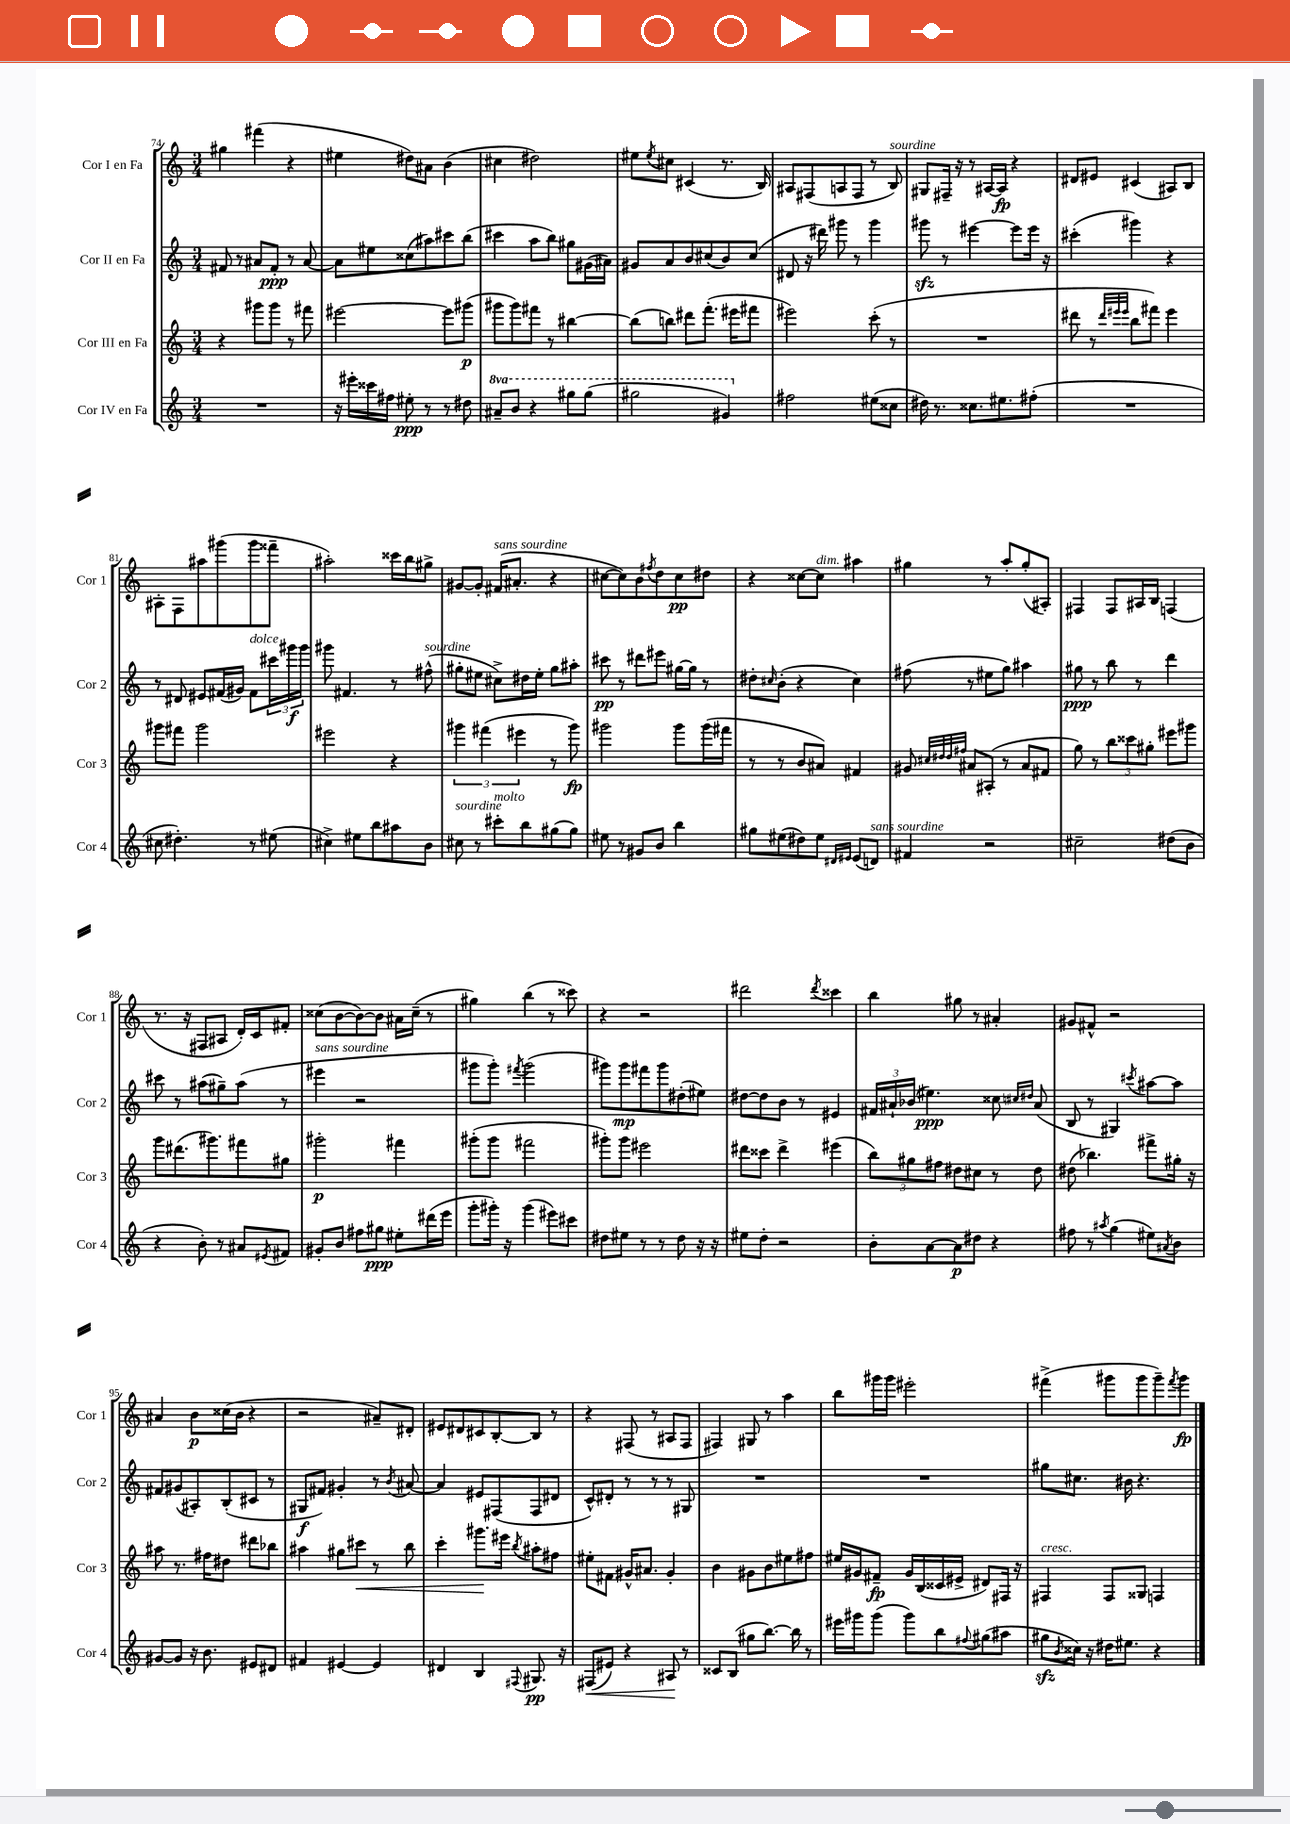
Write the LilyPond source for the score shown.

<<
\new StaffGroup <<
\new Staff = "s0" \with { instrumentName = "Cor I en Fa" shortInstrumentName = "Cor 1" } {
    \clef treble \key c \major \numericTimeSignature \time 3/4
    gis''4 fis'''4( r4 |
    eis''4 dis''8) ais'8 b'4( |
    cis''4 dis''2) |
    eis''8 \acciaccatura { eis''8 } cis''8 cis'4( r8. b16) |
    ais8 fis8( a8 fis8 r8 b8^\markup { \italic "sourdine" }) |
    gis8 fis16-- r16 r8 ais16~ ais16\fp r4 |
    dis'8 eis'8 cis'4( ais8) b8 |
    ais8-. f8 ais''8 gis'''8( gis'''8 fisis'''8-- |
    ais''2-.) cisis'''16 b''16 gis''8-> |
    gis'8~ gis'8-. fis'16^\markup { \italic "sans sourdine" }( ais'8.-. r4 |
    cis''8~ cis''8) b'8 \acciaccatura { fis''8 } d''8 cis''8\pp dis''8 |
    r4 cisis''8~ cisis''8^\markup { \italic "dim." } ais''4 |
    gis''4 r8 a''8-. gis''8-.( ais8-.) |
    fis4 fis8 ais16 b16 f4( |
    r8. r16 fis8 ais8 d'16-.) c'16 fis'8-. |
    cisis''8( b'8~ b'8~) b'8 ais'16 cisis''16--( r8 |
    gis''4) b''4( r8 cisis'''8) |
    r4 r2 |
    dis'''2 \acciaccatura { dis'''8 } cisis'''4 |
    b''4 gis''8 r8 ais'4-. |
    gis'8 fis'8-^ r2 |
    ais'4 b'8\p cisis''16( b'16 r4 |
    r2 ais'8--) dis'8-. |
    eis'8 dis'8 cis'8 b8~-. b8 r8 |
    r4 fis8( r8 ais8 fis8 |
    fis4) gis8 r8 a''4 |
    b''8 gis'''16 gis'''16 eis'''2-. |
    fis'''4->( gis'''8 gis'''8 gis'''8--) \acciaccatura { fis'''8 } gis'''8\fp \bar "|." |
}
\new Staff = "s1" \with { instrumentName = "Cor II en Fa" shortInstrumentName = "Cor 2" } {
    \clef treble \key c \major \numericTimeSignature \time 3/4
    fis'8 r8 ais'8 fis'8-.\ppp r8 ais'8~ |
    ais'8 eis''8 cisis''8( ais''8) cis'''8 b''8( |
    cis'''4 a''8 b''8) gis''8 gis'16( ais'16) |
    gis'8 a'8 b'8 cis''8( b'8) cis''8( |
    dis'8 r16 dis'''16) gis'''8 r8 gis'''4 |
    gis'''8\sfz r8 eis'''4~ eis'''8 eis'''16 r16 |
    cis'''4-.( gis'''4) r4 |
    r8 dis'8 eis'8 fis'16( gis'16) fis'8^\markup { \italic "dolce" } \tuplet 3/2 { cis'''16 gis'''16\f gis'''16 } |
    gis'''8 fis'4. r8 fis''8-^^\markup { \italic "sourdine" }( |
    gis''8-. eis''8 cis''8->) dis''16 eis''16-. gis''8 ais''8-. |
    cis'''8\pp r8 dis'''8 eis'''8 gis''16~ gis''16 r8 |
    dis''8-. \grace { cis''16 } b'8-.( r4 cis''4) |
    fis''8( r8 eis''8 g''8) ais''4 |
    gis''8\ppp r8 b''8 r8 d'''4 |
    cis'''8 r8 ais''8( gis''8--) ais''8( r8 |
    eis'''4^\markup { \italic "sans sourdine" } r2 |
    gis'''8 gis'''8-.) \acciaccatura { fis'''8 } gis'''2( |
    gis'''8) gis'''8\mp fis'''8 gis'''8 dis''8-.( eis''8) |
    dis''8~ dis''8 b'8 r8 eis'4 |
    \tuplet 3/2 { fis'16 ais'16-! bes'16( } eis''4.\ppp) cisis''8 \grace { cis''16 dis''16 } ais'8( |
    b8 r8 gis4) \acciaccatura { cis'''8 } ais''8~ ais''8 |
    fis'8 gis'8( ais8-.) b8-.( cis'8 r8 |
    gis8\f fis'8) gis'4-. r8 \acciaccatura { b'8 } ais'8~ |
    ais'4 eis'8 fis8( fis8 dis'8 |
    c'8-^) dis'8-. r8 r8 r8 gis8 |
    R2. |
    R2. |
    gis''8 cis''8. bis'16 r4. \bar "|." |
}
\new Staff = "s2" \with { instrumentName = "Cor III en Fa" shortInstrumentName = "Cor 3" } {
    \clef treble \key c \major \numericTimeSignature \time 3/4
    r4 gis'''8 gis'''8 r8 fis'''8 |
    eis'''2~ eis'''8 gis'''8\p( |
    gis'''8 gis'''8) fis'''8 r8 bis''4~ |
    bis''8( b''8) dis'''8 f'''8.-.( eis'''16 fis'''8 |
    eis'''2) c'''8-.( r8 |
    R2. |
    dis'''8 r8 \grace { dis'''32 eis'''32 eis'''32 } b''8 fis'''8) eis'''4 |
    gis'''8 fis'''8 gis'''2 |
    eis'''2 r4 |
    \tuplet 3/2 { gis'''4 fis'''4( eis'''4 } r8 gis'''8\fp) |
    gis'''2 gis'''8 gis'''16( fis'''16 |
    r8 r8 b'8 ais'8) fis'4 |
    gis'8 \grace { cis''32 dis''32 dis''32 fis''32 } ais'8 ais8-.( r8 ais'8 fis'8 |
    g''8) r8 \tuplet 3/2 { b''8 cisis'''8 gis''8-. } eis'''8 gis'''8 |
    g'''8 dis'''8.( gis'''8.) fis'''8 gis''8 |
    gis'''2-.\p fis'''4 |
    gis'''8-.( gis'''8 fis'''2 |
    gis'''8-.) gis'''8 eis'''2 |
    dis'''8 cisis'''8 dis'''4-> eis'''4( |
    \tuplet 3/2 { b''8) gis''8 fis''8 } dis''8 cis''8 r8 dis''8 |
    dis''8( bes''4.) fis'''8-> gis''16-. r16 |
    ais''8 r8. fis''16 dis''8 dis'''8 bes''8 |
    ais''4 gis''8 cis'''8\< r8 b''8 |
    c'''4-. gis'''8.\! eis'''16 \acciaccatura { b''8 } ais''8-. fis''8 |
    eis''8-. fis'8 gis'16-^ ais'8. gis'4-. |
    b'4 gis'8 b'8 eis''8 fis''8 |
    eis''16 gis'16 fis'8--\fp gis'16 b16( cisis'16 eis'16-> dis'8) fis16 r16 |
    fis4^\markup { \italic "cresc." } fis8 gisis8 f4 \bar "|." |
}
\new Staff = "s3" \with { instrumentName = "Cor IV en Fa" shortInstrumentName = "Cor 4" } {
    \clef treble \key c \major \numericTimeSignature \time 3/4 \set Staff.ottavationMarkups = #ottavation-simple-ordinals
    R2. |
    r16 eis'''16-. cisis'''16 fis''16 eis''8-.\ppp r8 r8 dis''8 |
    \ottava #1 ais''8-- b''8 r4 gis'''8 gis'''8( |
    gis'''2 gis''4) \ottava #0 |
    fis''2 eis''8( cisis''8 |
    dis''16) r8. cisis''8. eis''8. fis''8-.( |
    R2. |
    cis''8 dis''4.-.) r8 eis''8( |
    cis''4->) eis''8 b''8 ais''8 b'8 |
    cis''8^\markup { \italic "sourdine" } r8 cis'''8-.^\markup { \italic "molto" } b''8 gis''8( gis''8) |
    eis''8 r8 gis'8 b'8 b''4 |
    gis''8 eis''8( dis''8) eis''8 \grace { dis'16 eis'16 } eis'8( d'8^\markup { \italic "sans sourdine" }) |
    fis'4 r2 |
    cis''2-- dis''8( b'8 |
    r4 b'8-.) r8 ais'8 \acciaccatura { eis'8 } fis'8 |
    gis'8-. b'8 fis''8 gis''8\ppp eis''8-. dis'''16( e'''16 |
    g'''8-. gis'''16-.) r16 gis'''4( eis'''8) cis'''8 |
    dis''8 eis''8 r8 r8 dis''8 r16 r16 |
    eis''8 d''8-. r2 |
    b'8-. a'8~ a'8\p dis''8 r4 |
    fis''8 r8 \acciaccatura { ais''8 } g''4( eis''8) \acciaccatura { ais'8 } b'8 |
    gis'8~ gis'8 r16 b'8. eis'8 dis'8 |
    fis'4 eis'4~ eis'4 |
    dis'4 b4 \appoggiatura { fis8 } gis8.\pp r16 |
    fis8\<( eis'8) r4 ais8\! r8 |
    cisis'8 b8( gis''8 b''8.~) b''16 r8 |
    eis'''16 gis'''16 gis'''8( gis'''8) b''8 \appoggiatura { fis''8 } gis''8( ais''8 |
    gis''8\sfz \acciaccatura { b'8 } cisis''16) r16 dis''16 eis''8. r4 \bar "|." |
}
>>
>>
\layout { \context { \Score currentBarNumber = #74 } }
